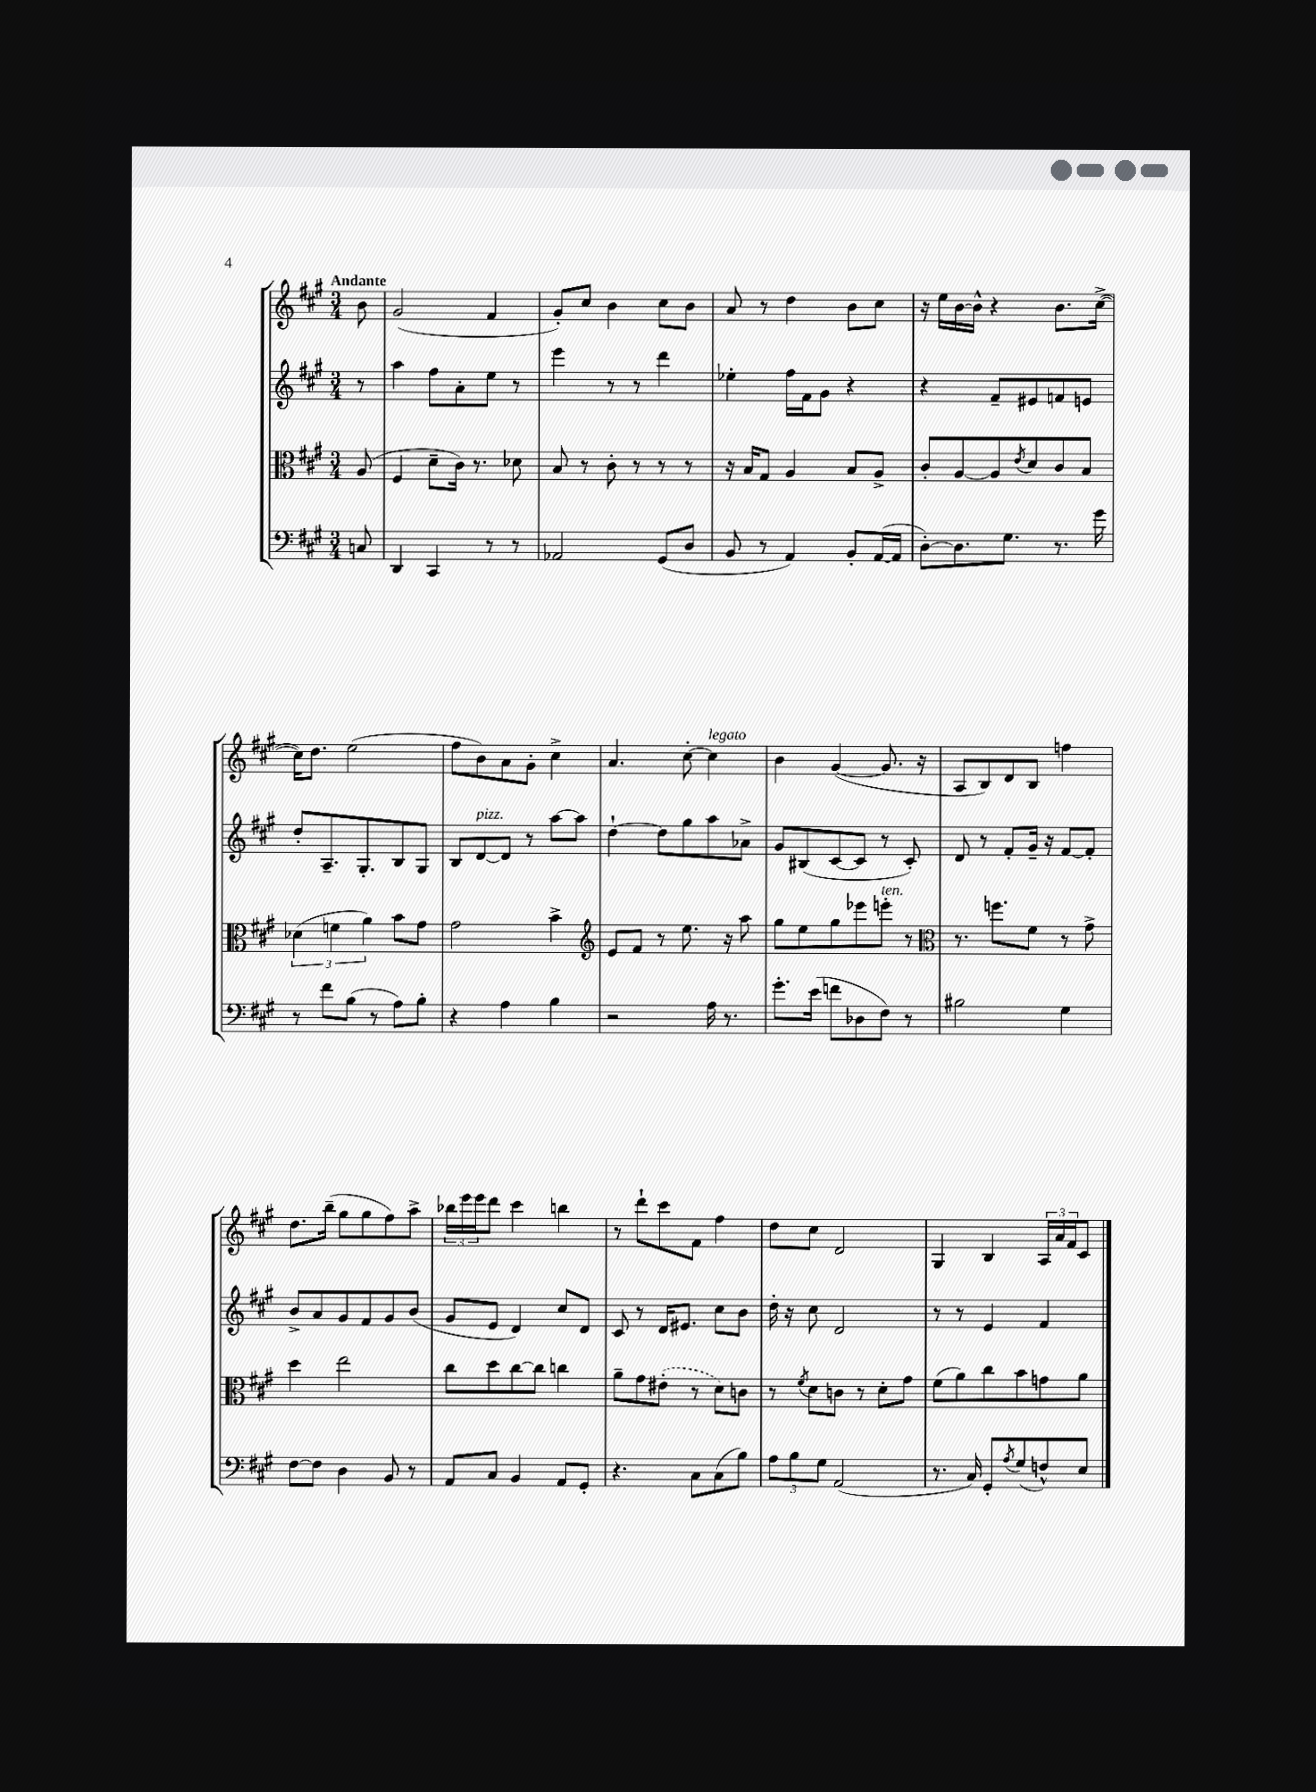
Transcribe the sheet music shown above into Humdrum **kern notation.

**kern	**kern	**kern	**kern
*staff4	*staff3	*staff2	*staff1
*clefF4	*clefC3	*clefG2	*clefG2
*k[f#c#g#]	*k[f#c#g#]	*k[f#c#g#]	*k[f#c#g#]
*M3/4	*M3/4	*M3/4	*M3/4
8C	(8A	8r	8b
=	=	=	=
4DD	4F#	4aa	(2g#
4CC#	8d~	8ff#	.
.	16c#)	8a'	.
.	8.r	.	.
8r	.	8ee	4f#
8r	8d-	8r	.
=	=	=	=
2AA-	8B	4eee	8g#')
.	8r	.	8cc#
.	8c#'	8r	4b
.	8r	8r	.
(8GG#	8r	4ddd	8cc#
8D	8r	.	8b
=	=	=	=
8BB	16r	4ee-'	8a
.	16B	.	.
8r	8G#	.	8r
4AA)	4A	16ff#	4dd
.	.	16f#	.
.	.	8g#	.
8BB'	8B	4r	8b
([16AA	8A^	.	8cc#
16AA]	.	.	.
=	=	=	=
[8D')	8c#'	4r	16r
.	.	.	16ee
8.D]	[8A	.	[16b
.	.	.	16b^^]
.	8A]	8f#~	4r
8.G#	.	.	.
.	8qe	.	.
.	8d	8e#	.
8.r	8c#	8f	8.b
.	8B	8e	.
16g#	.	.	([16cc#^
=	=	=	=
8r	(6d-	8dd'	16cc#])
.	.	.	8.dd
8f#	.	8.A~	.
.	6f	.	.
(8B	.	.	(2ee
.	.	8.G#'	.
.	6a)	.	.
8r	.	.	.
8A)	8b	8B	.
8B'	8g#	8G#	.
=	=	=	=
4r	2g#	8B	8ff#
.	.	[8d	8b)
4A	.	8d]	8a
.	.	8r	8g#'
4B	4b^	[8aa	4cc#^
.	.	8aa]	.
=	=	=	=
*	*clefG2	*	*
2r	8e	[4dd`	4.a
.	8f#	.	.
.	8r	8dd]	.
.	8.ee	8gg#	[8cc#'
16A	.	8aa	4cc#]
8.r	16r	.	.
.	8aa	8a-^	.
=	=	=	=
8.g#'	8gg#	8g#	4b
.	8ee	(8B#	.
(16e	.	.	.
8f	8gg#	[8c#	([4g#
8D-	8eee-	8c#]	.
8F#)	8eee'	8r	8.g#]
8r	8r	8c#')	.
.	.	.	16r
=	=	=	=
*	*clefC3	*	*
2B#	8.r	8d	8A
.	.	8r	8B)
.	8.ff	.	.
.	.	8f#'	8d
.	8f#	16g#~	8B
.	.	16r	.
4G#	8r	[8f#	4ff
.	8g#^	8f#']	.
=	=	=	=
[8F#	4dd	8b^	8.dd
8F#]	.	8a	.
.	.	.	(16bb~
4D	2ee	8g#	8gg#
.	.	8f#	8gg#
8BB	.	8g#	8ff#)
8r	.	(8b	8aa^
=	=	=	=
8AA	8cc#	8g#	24bb-
.	.	.	24eee
.	.	.	24eee
8C#	8dd	8e	8ddd
4BB	[8cc#	4d)	4ccc#
.	8cc#]	.	.
8AA	4cc	8cc#	4bb
8GG#'	.	8d	.
=	=	=	=
4.r	8a~	8c#	8r
.	8g#	8r	8ddd`
.	(8e#'	16d	8ccc#
.	.	8.e#	.
8C#	8r	.	8f#
(8C#	8d)	8cc#	4ff#
8B)	8c	8b	.
=	=	=	=
12A	8r	16dd'	8dd
.	.	16r	.
12B	.	.	.
.	8qf#	.	.
.	8d	8cc#	8cc#
12G#	.	.	.
(2AA	8c	2d	2d
.	8r	.	.
.	8d'	.	.
.	8g#	.	.
=	=	=	=
8.r	(8f#	8r	4G#
.	8a)	8r	.
16C#)	.	.	.
8GG#'	8cc#	4e	4B
8qA	.	.	.
(8G#	8b	.	.
8F^^)	8g	4f#	24A
.	.	.	24a
.	.	.	24f#
8E	8a	.	8c#
==	==	==	==
*-	*-	*-	*-
